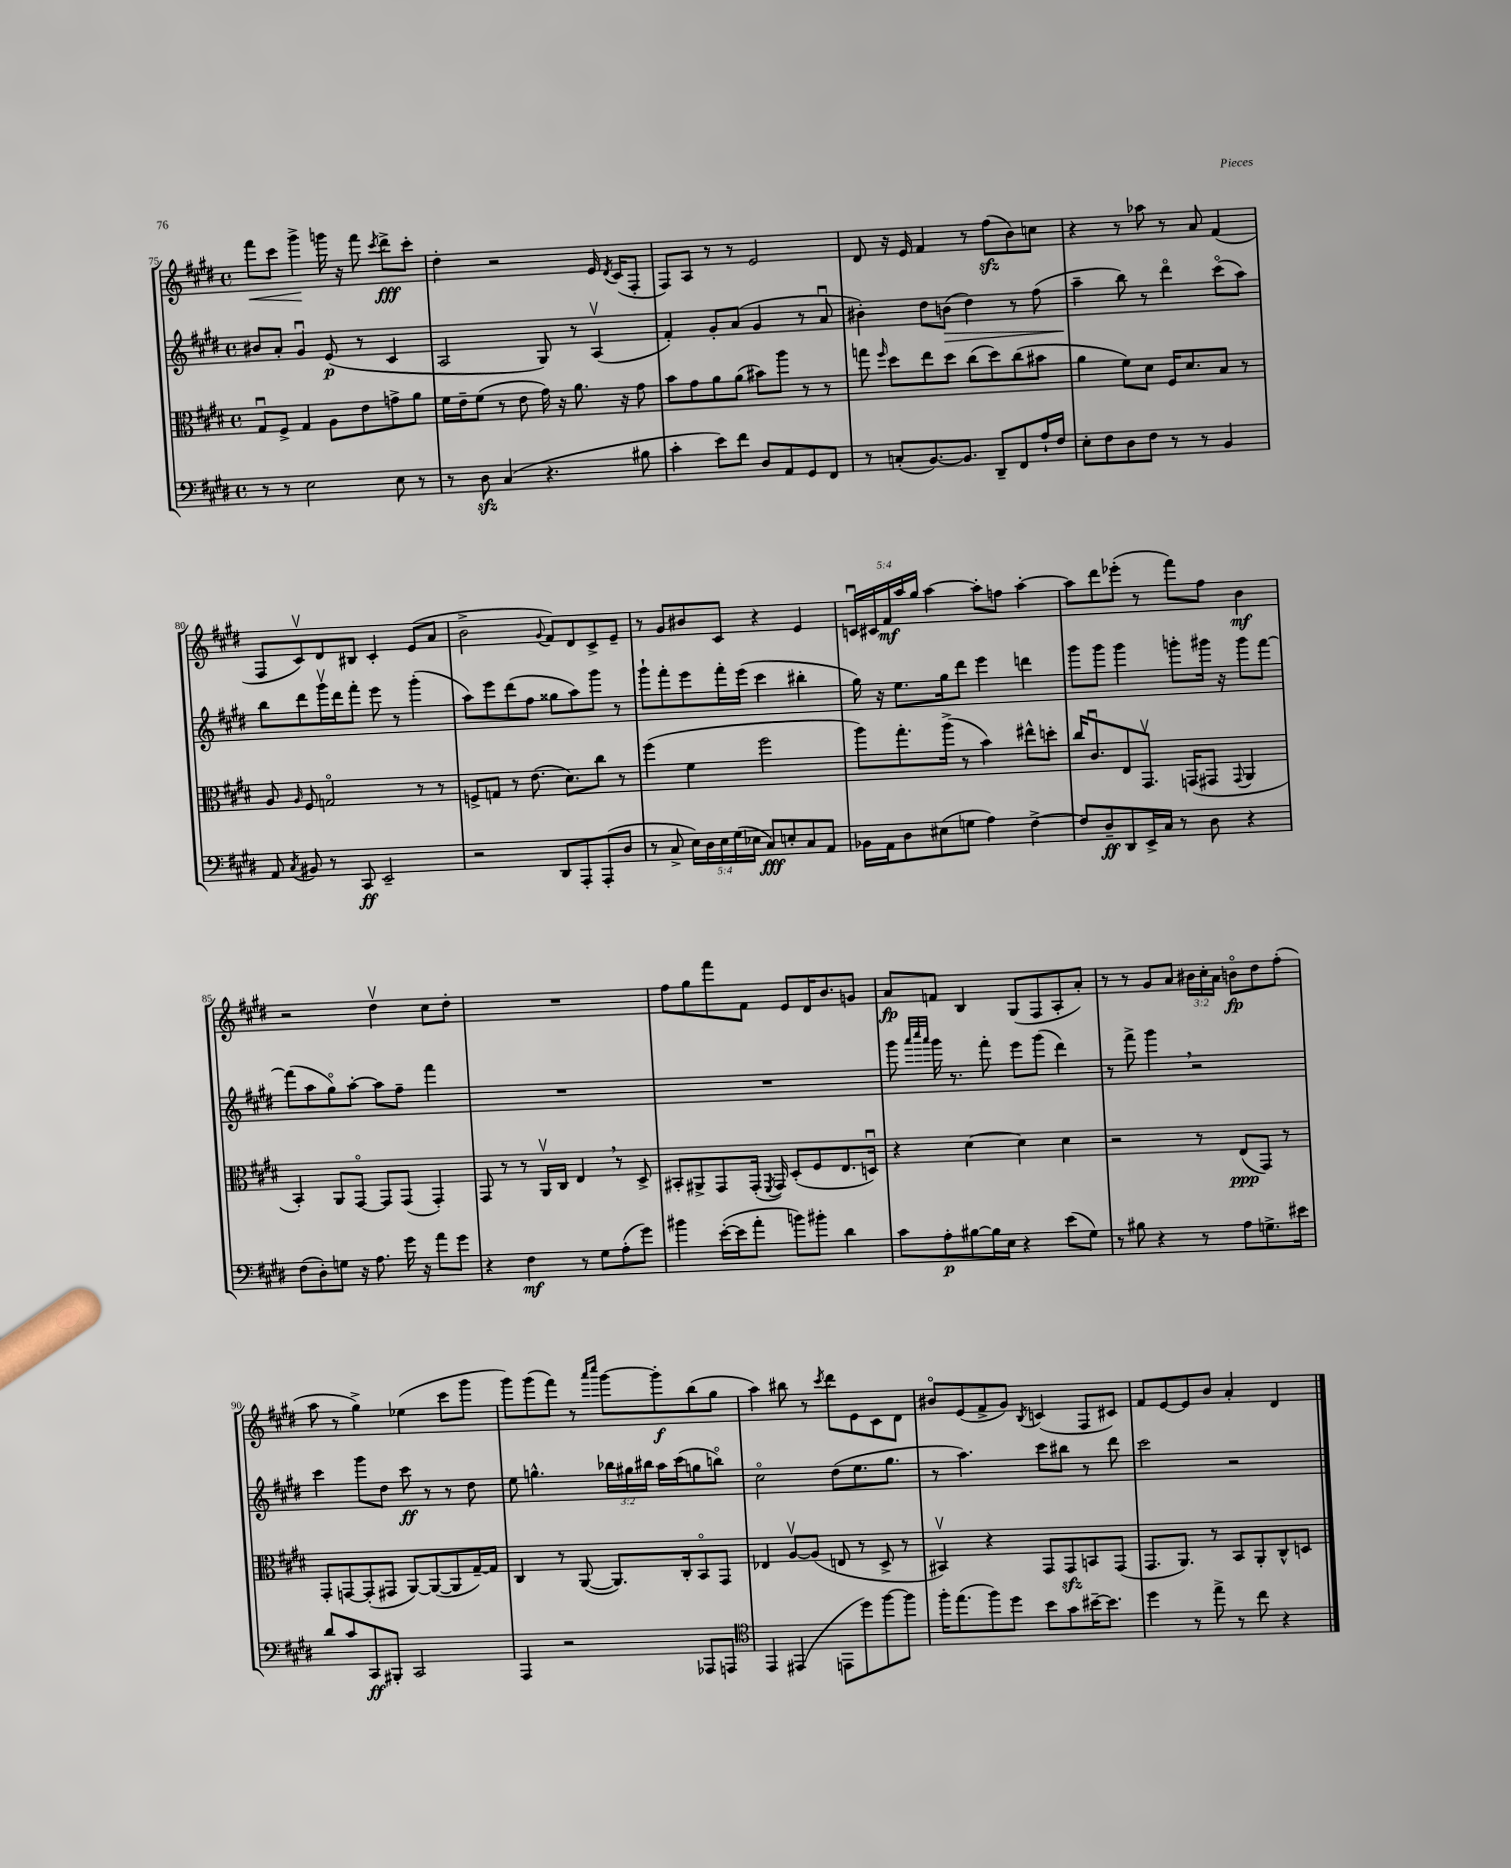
<<
\new StaffGroup <<
\new Staff = "s0" {
    \clef treble \key e \major \defaultTimeSignature \time 4/4 \override Staff.TupletNumber.text = #tuplet-number::calc-fraction-text
    \autoBeamOff fis'''8[\< cis'''8] gis'''4->\! g'''16 r16 fis'''8 \acciaccatura { cis'''8 } dis'''8[->\fff cis'''8]-. |
    dis''4-. r2 e'16 \acciaccatura { dis'8 } cis'16[( fis8]-. |
    fis8[) a8] r8 r8 e'2 |
    dis'8 r16 e'16 fis'4 r8 fis''8[\sfz( b'8) c''8] |
    r4 r8 aes''8 r8 a'8 fis'4( |
    fis8[ cis'8\upbow) dis'8 bis8] cis'4-. e'8[( a'8] |
    b'2-> \appoggiatura { gis'8 } fis'8[) dis'8 cis'8-> e'8]-- |
    r8 gis'8[ bis'8 cis'8] r4 e'4 |
    \tuplet 5/4 { c'16[\downbow cis'16 fis'16\mf a''16 gis''16] } a''4~ a''8[-. f''8] a''4~-. |
    a''8[ dis'''8 ees'''8]-.( r8 fis'''8[) fis''8] b'4\mf |
    r2 dis''4\upbow cis''8[ dis''8]-. |
    R1 |
    fis''8[ gis''8 fis'''8 fis'8] e'8[ dis'16 b'8. g'8] |
    a'8[\fp f'8] b4 gis8[( fis8 a8-. a'8]-.) |
    r8 r8 gis'8[ a'8] \tuplet 3/2 { bis'16[ cis''16-. a'16] } b'8[\flageolet\fp dis''8 fis''8]-.( |
    a''8 r8 gis''4->) ees''4( cis'''8[ gis'''8] |
    gis'''8[) gis'''8( fis'''8]) r8 \grace { a'''16[ cis''''16] } gis'''8[~ gis'''8-.\f b''8( gis''8] |
    a''4) bis''8 r8 \acciaccatura { cis'''8 } dis'''8[ e'8 cis'8 dis'8] |
    bis'8[\flageolet e'8( fis'8-> gis'8]) \acciaccatura { b8 } c'4( fis8[ cis'8]) |
    fis'8[ e'8~ e'8 b'8] a'4-. dis'4 \bar "|." |
}
\new Staff = "s1" {
    \clef treble \key e \major \defaultTimeSignature \time 4/4 \override Staff.TupletNumber.text = #tuplet-number::calc-fraction-text
    \autoBeamOff bis'8[ a'8]-. gis'4\downbow e'8\p( r8 cis'4 |
    a2 gis8) r8 a4\upbow( |
    fis'4-.) gis'8[-. a'8]( gis'4 r8 a'8\downbow |
    bis'4-.) dis''8[ b'8]\>( dis''4) r8 fis''8( |
    a''4--\! b''8) r8 dis'''4\flageolet cis'''8[\flageolet( a''8]) |
    b''8[ dis'''8 gis'''16\upbow dis'''16 fis'''8]-. e'''8 r8 gis'''4-.( |
    a''8[) e'''8 dis'''8( fis''8] gisis''8[ a''8) gis'''8] r8 |
    gis'''8[-! fis'''8-. e'''8 fis'''16-. e'''16]( cis'''4 bis''4-. |
    gis''16) r16 e''8.[ gis''16 dis'''8] e'''4 d'''4 |
    gis'''8[ gis'''8] gis'''4 g'''8[-. gis'''16] r16 gis'''8[ fis'''8]~ |
    fis'''8[( a''8 gis''8\flageolet) a''8]~-. a''8[ fis''8]-- fis'''4 |
    R1 |
    R1 |
    gis'''8 \grace { a'''32[ cis''''32 a'''32] } gis'''16 r8. fis'''8-. e'''8[ gis'''8]( dis'''4) |
    r8 fis'''8-> gis'''4 \breathe r2 |
    cis'''4 gis'''8[ dis''8] cis'''8\ff r8 r8 dis''8 |
    e''8 g''4.-^ \tuplet 3/2 { bes''16[ gis''16 bis''16] } a''16[ cis'''16( g''8 b''8]\flageolet) |
    cis''2\flageolet dis''8[( e''8. gis''8.] |
    r8 a''4.) cis'''8[ bis''8] r8 dis'''8 |
    cis'''2 r2 \bar "|." |
}
\new Staff = "s2" {
    \clef alto \key e \major \defaultTimeSignature \time 4/4
    \autoBeamOff gis8[\downbow fis8]-> gis4 a8[ e'8 g'8-> a'8] |
    fis'16[ e'16-- fis'8]( r8 e'8 gis'16) r16 a'8. r16 gis'8 |
    b'8[ gis'8 a'8 a'8]( bis'8[) a''8] r8 r8 |
    g''8 \grace { fis''16 } dis''8[ e''8 dis''8] cis''8[( dis''8) cis''8( bis'8] |
    a'4 fis'8[) dis'8] fis16[ dis'8. b8] r8 |
    a8 \grace { a16 } fis8 g2\flageolet r8 r8 |
    f8[-> g8] r8 e'8.( dis'8.[) cis''8] r8 |
    fis''4( fis'4 fis''2 |
    a''8[) gis''8.-. a''16]->( r8 b'4) eis''8[-^ d''8]-. |
    cis''16[ cis'8.\downbow e8 gis,8.]\upbow g,16[( gis,8] \appoggiatura { gis,8 } a,4 |
    b,4-.) a,8[ gis,8]~\flageolet gis,8[ gis,8]( gis,4-.) |
    gis,8 r8 r8 a,16[\upbow cis16] e4 \breathe r8 dis8-> |
    bis,8[-. ais,8-> gis,8 gis,16]-.( \acciaccatura { fis,8 } gis,16) dis8[-.( fis8 e8. d16]\downbow) |
    r4 dis'4~ dis'4 dis'4 |
    r2 r8 e8[\ppp( gis,8]) r8 |
    gis,8[-. g,8~ g,8-.( gis,8] a,8[~) a,8~( a,8 gis16~--) gis16] |
    cis4 r8 a,8~( a,8.[) cis16-. b,8\flageolet gis,8] |
    ees4 a8[~\upbow a8]( e8 r8 dis8-> r8 |
    bis,4\upbow) r4 gis,8[ gis,8\sfz b,8 gis,8]( |
    gis,8.[ a,8.]) r8 b,8[ a,8-. cis8-^ d8] \bar "|." |
}
\new Staff = "s3" {
    \clef bass \key e \major \defaultTimeSignature \time 4/4 \override Staff.TupletNumber.text = #tuplet-number::calc-fraction-text
    \autoBeamOff r8 r8 e2 e8 r8 |
    r8 dis8\sfz cis4( r4. bis8 |
    cis'4-. e'8[) fis'8] dis8[ a,8 gis,8 fis,8] |
    r8 c8[-.( b,8.~) b,8.] dis,8[-- fis,8 a16-! fis16] |
    e8[-. fis8 dis8 fis8] r8 r8 b,4 |
    a,8 \acciaccatura { cis8 } bis,8 r8 cis,8\ff e,2-- |
    r2 dis,8[ a,,8-. a,,8-.( dis8] |
    r8 cis8-> \tuplet 5/4 { e16[) dis16 e16 gis16( ees16] } cis8[\fff) e8-. cis8 a,8] |
    bes,16[ a,16 dis8 eis8( g8] a4) fis4~-> |
    fis8[ dis8--\ff dis,8 e,16-> cis16] r8 dis8 r4 |
    fis8[( dis8-.) g8] r16 a8. gis'16 r16 a'8[ gis'8] |
    r4 fis4\mf r8 gis8[ a8-.( gis'8]) |
    bis'4 e'16[~-.( e'16 a'8]-. b'8[) bis'8]-. dis'4 |
    cis'8[ a8-.\p bis8~ bis16 e16] r4 e'8[( gis8]) |
    r8 bis8 r4 r8 a8[ g8.-> eis'16] |
    dis'8[ cis'8 cis,8\ff bis,,8]-. cis,2 |
    a,,4 r2 aes,,8[ a,,8] |
    \clef tenor e,4 eis,4( e,8[ dis''8) fis''8~ fis''8] |
    fis''16[-. e''8.( fis''8) dis''8] b'8[ gis'8 bis'16~-- bis'8.] |
    dis''4 r8 e''8-> r8 cis''8 r4 \bar "|." |
}
>>
>>
\layout { \context { \Score currentBarNumber = #75 } }
